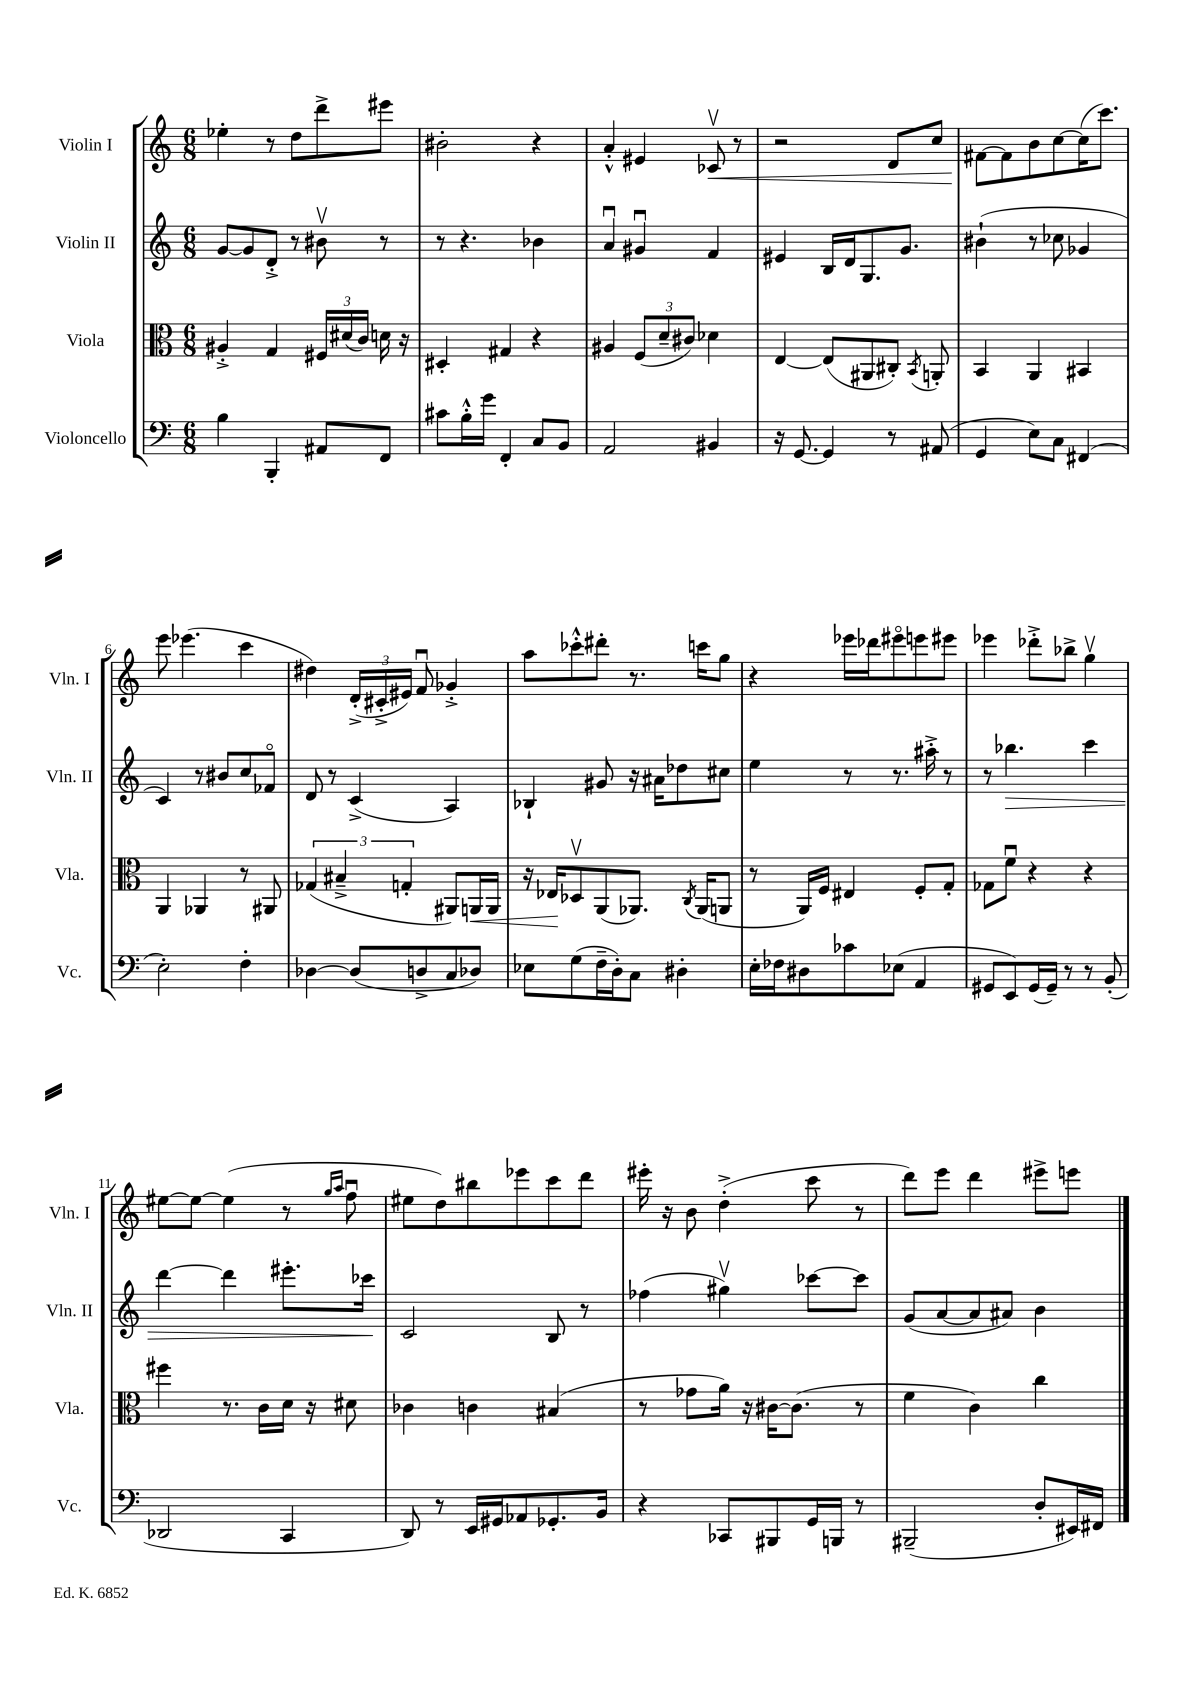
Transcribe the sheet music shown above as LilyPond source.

<<
\new StaffGroup <<
\new Staff = "s0" \with { instrumentName = "Violin I" shortInstrumentName = "Vln. I" } {
    \clef treble \key c \major \numericTimeSignature \time 6/8
    \autoBeamOff ees''4-. r8 d''8[ d'''8-> eis'''8] |
    bis'2-. r4 |
    a'4-.-^ eis'4 ces'8\upbow\< r8 |
    r2 d'8[ c''8] |
    fis'8[~\! fis'8 b'8 c''8~ c''16( c'''8.]) |
    e'''8 ees'''4.( c'''4 |
    dis''4) \tuplet 3/2 { d'16[-.->( cis'16-.-> eis'16]) } f'8\downbow ges'4-.-> |
    a''8[ ces'''8-.-^ dis'''8]-. r8. c'''16[ g''8] |
    r4 ees'''16[ des'''16 eis'''8\flageolet e'''8 eis'''8] |
    ees'''4 des'''8[-.-> bes''8]-> g''4\upbow |
    eis''8[~ eis''8]~ eis''4( r8 \grace { g''16[ a''16] } f''8\downbow |
    eis''8[ d''8) bis''8 ees'''8 c'''8 d'''8] |
    eis'''16-. r16 b'8 d''4-.->( c'''8 r8 |
    d'''8[) e'''8] d'''4 eis'''8[-> e'''8] \bar "|." |
}
\new Staff = "s1" \with { instrumentName = "Violin II" shortInstrumentName = "Vln. II" } {
    \clef treble \key c \major \numericTimeSignature \time 6/8
    \autoBeamOff g'8[~ g'8 d'8]-.-> r8 bis'8\upbow r8 |
    r8 r4. bes'4 |
    a'4\downbow gis'4\downbow f'4 |
    eis'4 b16[ d'16 g8. g'8.] |
    bis'4-!( r8 ces''8 ges'4 |
    c'4) r8 bis'8[ c''8 fes'8]\flageolet |
    d'8 r8 c'4->( a4) |
    bes4-! gis'8 r16 ais'16[ des''8 cis''8] |
    e''4 r8 r8. ais''16-.-> r8 |
    r8 bes''4.\> c'''4 |
    d'''4~ d'''4 eis'''8.[-. ces'''16]\! |
    c'2 b8 r8 |
    fes''4( gis''4\upbow) ces'''8[~ ces'''8] |
    g'8[( a'8~ a'8 ais'8]) b'4 \bar "|." |
}
\new Staff = "s2" \with { instrumentName = "Viola" shortInstrumentName = "Vla." } {
    \clef alto \key c \major \numericTimeSignature \time 6/8
    \autoBeamOff ais4-.-> g4 \tuplet 3/2 { fis16[ dis'16( c'16]) } d'16 r16 |
    dis4-. gis4 r4 |
    ais4 \tuplet 3/2 { f8[( d'8-- cis'8]) } des'4 |
    e4~ e8[( ais,8 cis8]-.) \acciaccatura { b,8 } a,8-. |
    b,4 a,4 bis,4 |
    a,4 aes,4 r8 ais,8 |
    \tuplet 3/2 { ges4( bis4---> g4-. } ais,8[) a,16\< a,16] |
    r16 ees16[\! des8\upbow a,8( aes,8.]) \acciaccatura { c8 } aes,16[( a,8] |
    r8 a,16[) f16] eis4 f8[-. g8]-. |
    ges8[ f'8]\downbow r4 r4 |
    fis''4 r8. c'16[ d'16] r16 dis'8 |
    ces'4 c'4 bis4( |
    r8 ges'8[ a'16]) r16 cis'16[~ cis'8.]( r8 |
    f'4 c'4) c''4 \bar "|." |
}
\new Staff = "s3" \with { instrumentName = "Violoncello" shortInstrumentName = "Vc." } {
    \clef bass \key c \major \numericTimeSignature \time 6/8
    \autoBeamOff b4 b,,4-. ais,8[ f,8] |
    cis'8[ b16-.-^ g'16] f,4-. c8[ b,8] |
    a,2 bis,4 |
    r16 g,8.~ g,4 r8 ais,8( |
    g,4 e8[) c8] fis,4( |
    e2-.) f4-. |
    des4~ des8[( d8-> c8 des8]) |
    ees8[ g8( f16-- d16-.) c8] dis4-. |
    e16[-. fes16 dis8 ces'8 ees8]( a,4 |
    gis,8[ e,8) gis,16( gis,16]--) r8 r8 b,8-.( |
    des,2 c,4 |
    d,8) r8 e,16[ gis,16 aes,8 ges,8.-. b,16] |
    r4 ces,8[ bis,,8 g,16 b,,16] r8 |
    bis,,2--( d8[-. eis,16) fis,16] \bar "|." |
}
>>
>>
